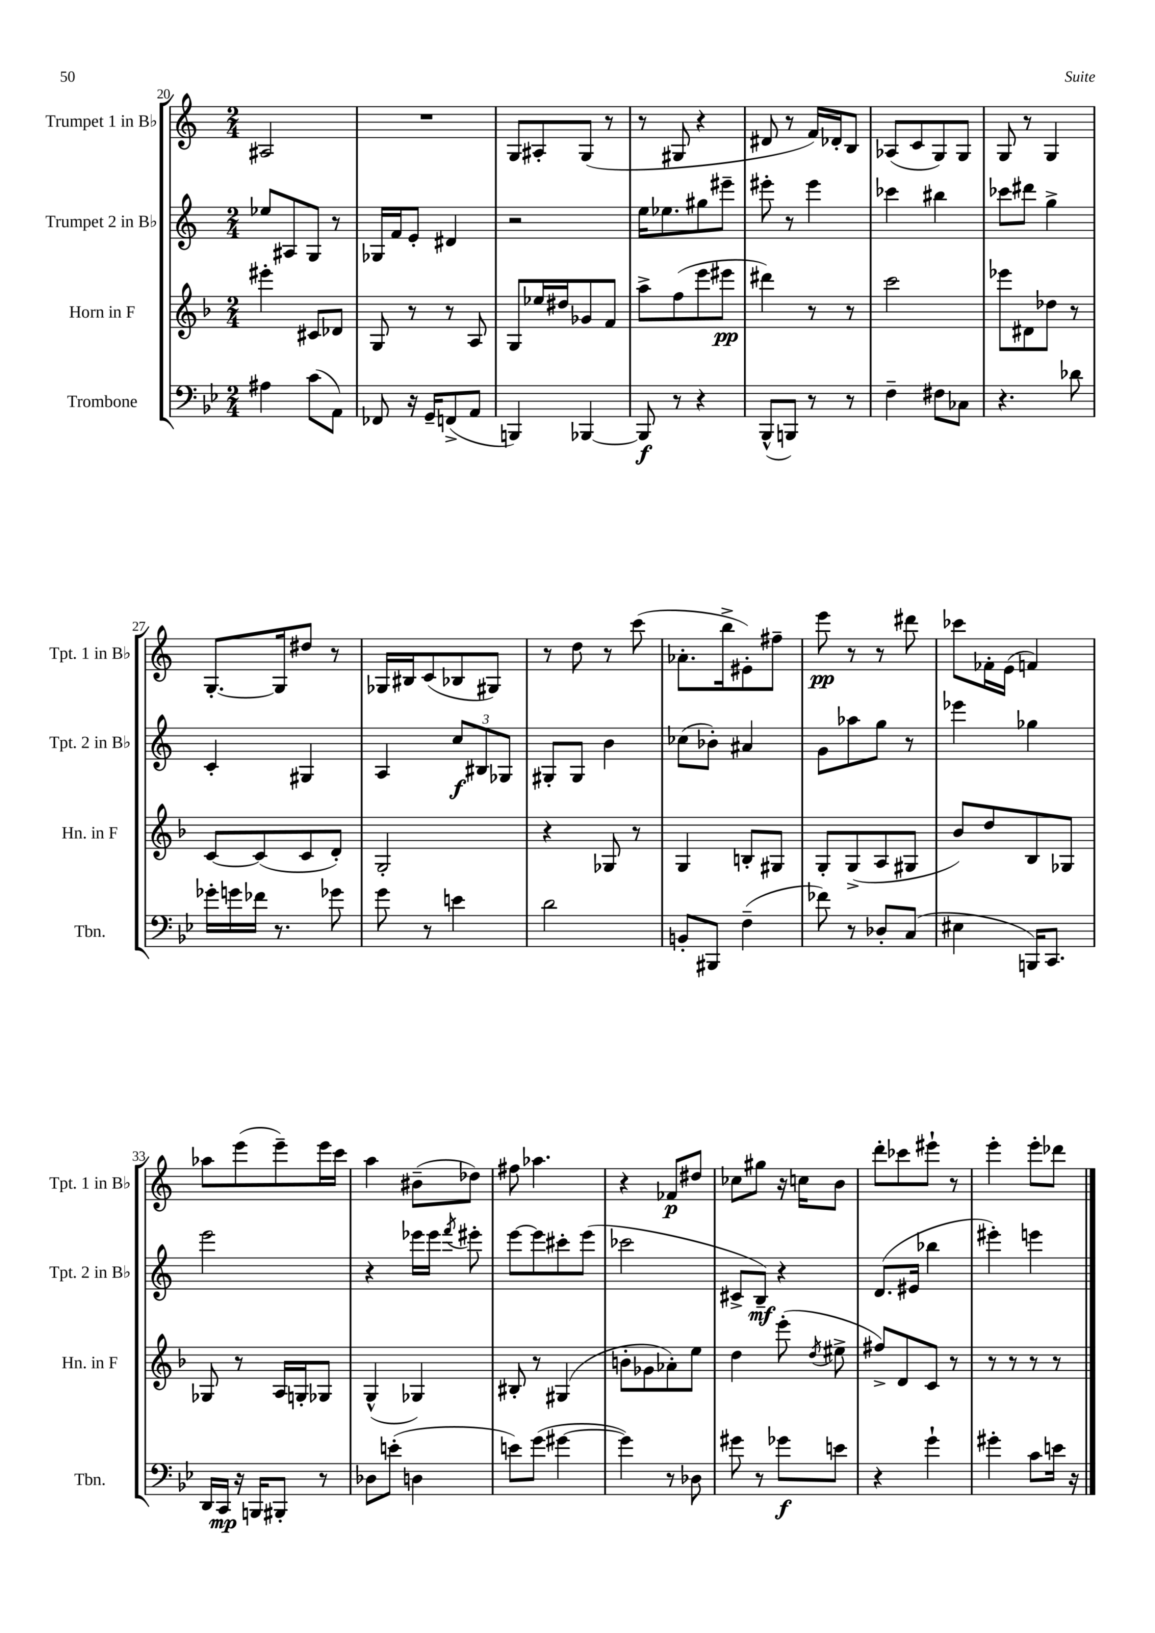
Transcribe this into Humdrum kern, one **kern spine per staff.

**kern	**kern	**kern	**kern
*staff4	*staff3	*staff2	*staff1
*clefF4	*clefG2	*clefG2	*clefG2
*k[b-e-]	*k[b-]	*k[]	*k[]
*M2/4	*M2/4	*M2/4	*M2/4
4A#\	4eee#'\	8ee-/L	2A#/
.	.	8A#/	.
(8c\L	8c#/L	8G/J	.
8AA\J)	8d-/J	8r	.
=	=	=	=
8FF-/	8G/	16G-/LL	2r
.	.	16f/J	.
16r	8r	8e'/J	.
16GG~/LK	.	.	.
(8FF^/	8r	4d#/	.
8AA/J	8A/	.	.
=	=	=	=
4BBB/)	8G/L	2r	8G/L
.	16ee-/L	.	8A#'/
.	16dd#/J	.	.
[4BBB-/	8g-/	.	(8G/J
.	8f/J	.	8r
=	=	=	=
8BBB-/]	8aa^\L	16ee\LK	8r
.	.	8.ee-\	.
8r	(8ff\	.	8G#/
4r	8eee\	8gg#\	4r
.	8eee#\J	8eee#~\J	.
=	=	=	=
(8BBB-^^/L	4ddd#\)	8eee#'\	8d#/
8BBB/J)	.	8r	8r
8r	8r	4eee#\	16f/LL)
.	.	.	16d-'/J
8r	8r	.	8B/J
=	=	=	=
4F~\	2ccc\	4ccc-\	(8A-/L
.	.	.	8c/
8F#\L	.	4bb#\	8G/)
8C-\J	.	.	8G/J
=	=	=	=
4.r	8eee-\L	8ccc-\L	8G/
.	8d#\	8ddd#\J	8r
.	8dd-\J	4gg^\	4G/
8d-\	8r	.	.
=	=	=	=
16g-'\LL	[8c/L	4c'/	[8.G'/L
16g\	.	.	.
16f-\JJ	(8c/]	.	.
8.r	.	.	16G/]k
.	8c/	4G#/	8dd#/J
8g-\	8d'/J)	.	8r
=	=	=	=
8g\	2G'/	4A/	16G-/LL
.	.	.	16B#/J
8r	.	.	(8c/
4e\	.	12cc/L	8B-/
.	.	12B#/	.
.	.	.	8G#/J)
.	.	12G-/J	.
=	=	=	=
2d\	4r	8G#'/L	8r
.	.	8G#/J	8dd\
.	8G-/	4b\	8r
.	8r	.	(8ccc\
=	=	=	=
8BB'/L	4G/	(8cc-\L	8.a-'\L
8BBB#/J	.	8b-'\J)	.
.	.	.	16bb^\k
(4F~\	8B'/L	4a#/	8e#'\)
.	8G#/J	.	8ff#~\J
=	=	=	=
8f-\)	8G'/L	8g\L	8eee\
8r	(8G^/	8aa-\	8r
8D-'/L	8A/	8gg\J	8r
(8C/J	8G#/J	8r	8ddd#\
=	=	=	=
4E#\	8b-/L)	4eee-\	8ccc-\L
.	8dd/	.	16f-'\L
.	.	.	(16e\JJ
16BBB/LK)	8B-/	4gg-\	4f/)
8.CC/J	.	.	.
.	8G-/J	.	.
=	=	=	=
16DD/LL	8G-/	2eee\	8aa-\L
16CC/JJ	.	.	.
16r	8r	.	(8eee\
16BBB/LK	.	.	.
8BBB#'/J	16A/LL	.	8eee~\)
.	16G'/J	.	.
8r	8G-/J	.	16eee\L
.	.	.	16ccc\JJ
=	=	=	=
8D-\L	(4G^^/	4r	4aa\
(8e'\J	.	.	.
4D\	4G-/)	16eee-\LL	(8b#~\L
.	.	16eee-\JJ	.
.	.	8qfff/	.
.	.	8eee#'\	8dd-\J)
=	=	=	=
8e\L)	8B#'/	[8eee\L	8ff#\
(8g\J	8r	8eee\]	4.aa-\
[4g#\	(4G#/	8ccc#'\	.
.	.	(8eee\J	.
=	=	=	=
4g#\])	8b'\L	2ccc-\	4r
.	8g-\	.	.
8r	8a-'\)	.	8f-/L
8D-\	8ee\J	.	8dd#/J
=	=	=	=
8g#\	4dd\	8c#^/L	8cc-\L
8r	.	8B~/J)	8gg#\J
8g-\L	(8eee'\	4r	16r
.	.	.	16cc\LK
.	8qdd/	.	.
8e\J	8ee#^\	.	8b\J
=	=	=	=
4r	8ff#^/L)	(8.d/L	8ddd'\L
.	8d/	.	8ccc-\
.	.	16e#/Jk	.
4g`\	8c/J	4bb-\	8eee#`\J
.	8r	.	8r
=	=	=	=
4g#'\	8r	4eee#'\)	4eee'\
.	8r	.	.
8c\L	8r	4eee\	8eee'\L
16e\Jk	8r	.	8ddd-\J
16r	.	.	.
==	==	==	==
*-	*-	*-	*-
